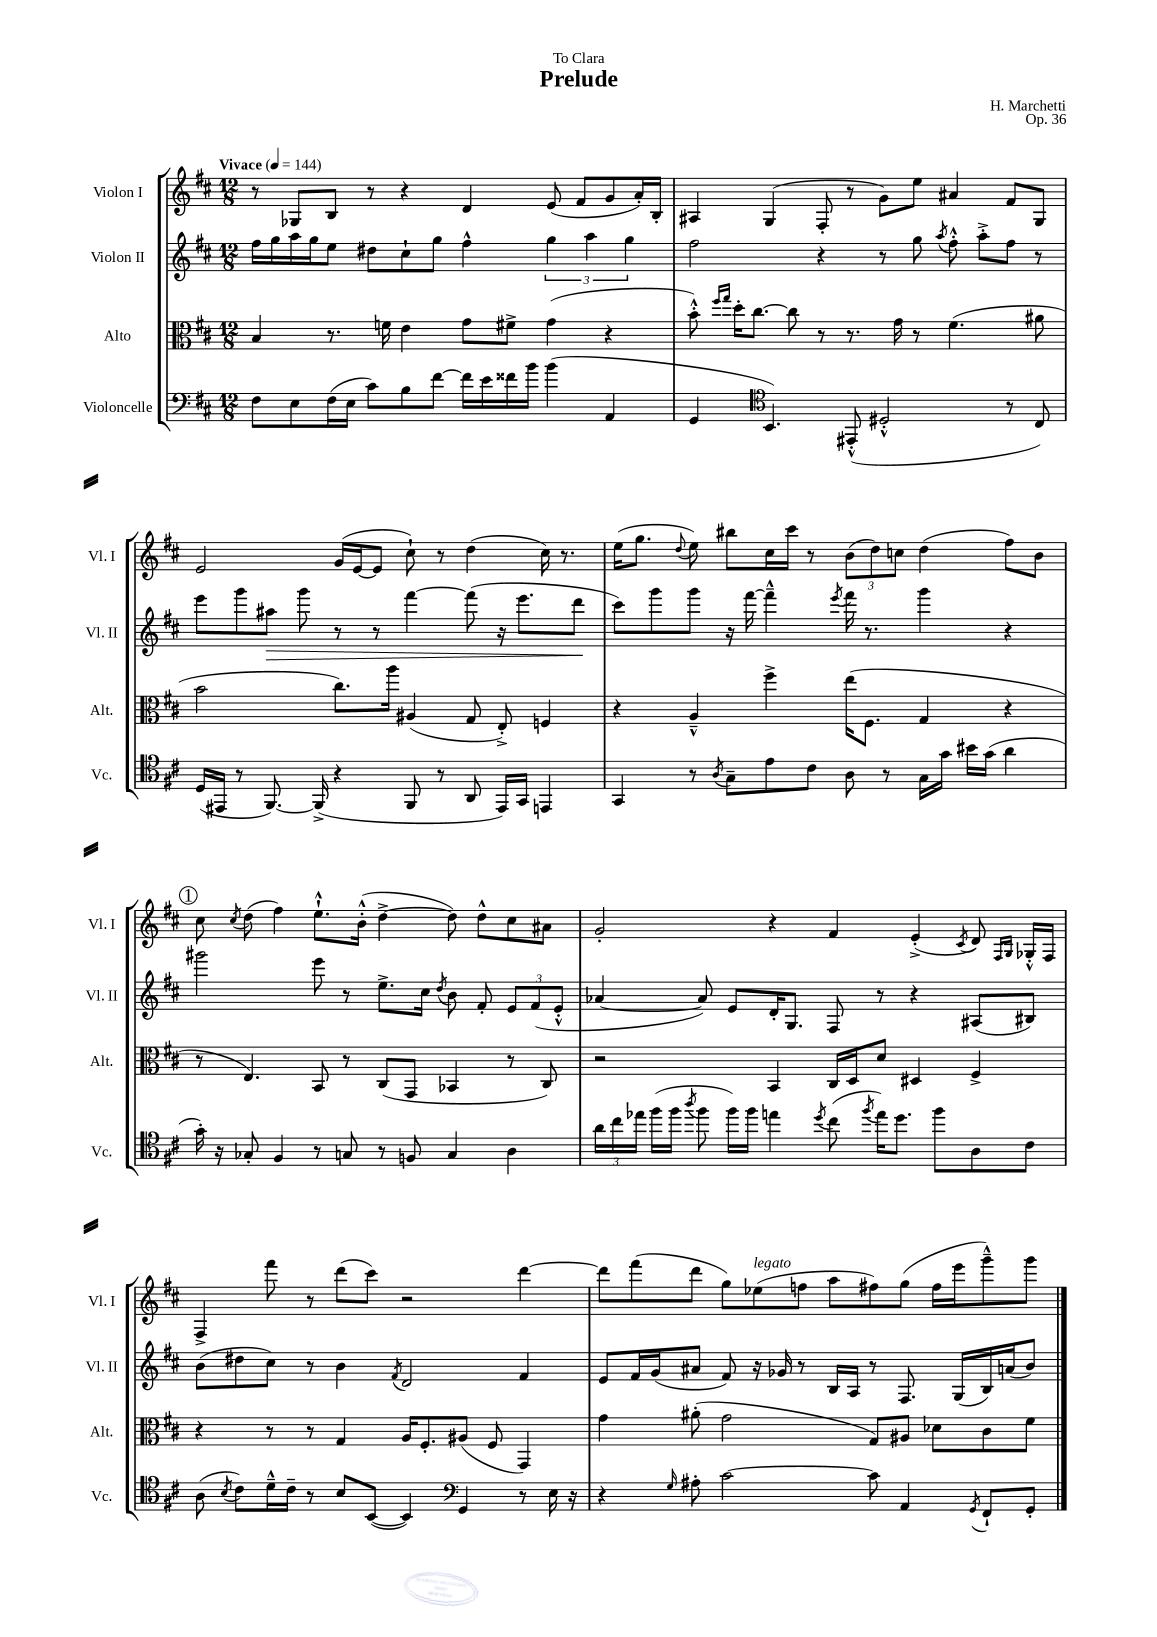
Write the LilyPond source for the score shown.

\header { title = "Prelude" composer = "H. Marchetti" dedication = "To Clara" opus = "Op. 36" }
<<
\new StaffGroup <<
\new Staff = "s0" \with { instrumentName = "Violon I" shortInstrumentName = "Vl. I" } {
    \clef treble \key d \major \numericTimeSignature \time 12/8 \tempo "Vivace" 4 = 144
    \autoBeamOff r8 ges8[ b8] r8 r4 d'4 e'8( fis'8[ g'8 a'16-.) b16]-. |
    ais4 g4( fis8-. r8 g'8[) e''8] ais'4 fis'8[ g8] |
    e'2 g'16[( e'16~ e'8] cis''8-!) r8 d''4( cis''16) r8. |
    e''16[( g''8.] \appoggiatura { d''8 } e''8) bis''8[ cis''16 cis'''16] r8 \tuplet 3/2 { b'8[( d''8) c''8] } d''4( fis''8[) b'8] |
    \mark \markup { \circle "1" } cis''8 \acciaccatura { cis''8 } d''8( fis''4) e''8.[-!-^ b'16]-.-^( d''4~-> d''8) d''8[-^ cis''8 ais'8] |
    g'2-. r4 fis'4 e'4-.->( \acciaccatura { cis'8 } d'8) \grace { fis16[ g16] } ges16[-.-^ fis16] |
    fis4-> fis'''8 r8 d'''8[( cis'''8]) r2 d'''4~ |
    d'''8[ fis'''8( d'''8] g''8[) ees''8^\markup { \italic "legato" }( f''8] a''8[ fis''8) g''8]( fis''16[ e'''16 g'''8---^) g'''8] \bar "|." |
}
\new Staff = "s1" \with { instrumentName = "Violon II" shortInstrumentName = "Vl. II" } {
    \clef treble \key d \major \numericTimeSignature \time 12/8
    \autoBeamOff fis''16[ g''16 a''16 g''16 e''8] dis''8[ cis''8-! g''8] fis''4-^ \tuplet 3/2 { g''4 a''4 g''4 } |
    fis''2 r4 r8 g''8 \acciaccatura { a''8 } fis''8-.-^ a''8[-.-> fis''8] r8 |
    e'''8[ g'''8 ais''8]\> g'''8 r8 r8 fis'''4~ fis'''8( r16 e'''8.[ d'''8]\! |
    cis'''8[) g'''8 g'''8] r16 fis'''16~ fis'''4---^ \acciaccatura { e'''8 } fis'''16 r8. g'''4 r4 |
    \mark \markup { \circle "1" } gis'''2 e'''8 r8 e''8.[-> cis''16] \acciaccatura { d''8 } b'8 fis'8-. \tuplet 3/2 { e'8[ fis'8( e'8]-.-^ } |
    aes'4~ aes'8) e'8[ d'16-. g8.] fis8 r8 r4 ais8[( bis8]) |
    b'8[( dis''8 cis''8]) r8 b'4 \acciaccatura { fis'8 } d'2 fis'4 |
    e'8[ fis'16 g'16( ais'8] fis'8) r16 ges'16 r8 b16[ a16] r8 fis8. g16[( b16) a'16( b'8]) \bar "|." |
}
\new Staff = "s2" \with { instrumentName = "Alto" shortInstrumentName = "Alt." } {
    \clef alto \key d \major \numericTimeSignature \time 12/8
    \autoBeamOff b4 r8. f'16 e'4 g'8[ fis'8]-> g'4( r4 |
    b'8-.-^) \grace { fis''16[ g''16] } d''16[-. cis''8.]~ cis''8 r8 r8. g'16 r8 fis'4.( ais'8 |
    b'2 cis''8.[) a''16] ais4( g8 e8-.->) f4 |
    r4 a4---^ fis''4-> e''16[( fis8.] g4 r4 |
    \mark \markup { \circle "1" } r8 e4.) b,8 r8 cis8[( g,8] bes,4 r8 cis8) |
    r2 b,4 cis16[ d16 d'8] dis4 fis4-> |
    r4 r8 r8 g4 a16[ fis8.-. ais8]( fis8 g,4) |
    g'4 ais'8-.( g'2 g8[) ais8] des'8[ cis'8 fis'8] \bar "|." |
}
\new Staff = "s3" \with { instrumentName = "Violoncelle" shortInstrumentName = "Vc." } {
    \clef bass \key d \major \numericTimeSignature \time 12/8
    \autoBeamOff fis8[ e8 fis16( e16] cis'8[) b8 fis'8]~ fis'16[ e'16 fisis'16 b'16] b'4( a,4 |
    g,4 \clef tenor b,4.) eis,8-.-^( dis2-.-^ r8 cis8) |
    d16[( eis,16] r8 fis,8.~) fis,16->( r4 fis,8 r8 a,8 eis,16[) g,16] e,4 |
    g,4 r8 \acciaccatura { a8 } g8[-- e'8 cis'8] a8 r8 g16[ g'16] bis'16[ g'16]( a'4 |
    \mark \markup { \circle "1" } g'16-.) r16 ges8-. fis4 r8 g8 r8 f8 g4 a4 |
    \tuplet 3/2 { a'16[ cis''16 ees''16] } fis''16[( fis''16] \acciaccatura { a''8 } fis''8 fis''16[) fis''16] e''4 \acciaccatura { d''8 } cis''8( \acciaccatura { fis''8 } e''16[) d''8.] fis''8[ a8 cis'8] |
    a8( \acciaccatura { b8 } cis'8[) d'16---^ cis'16]-- r8 b8[ b,8]~( b,4) \clef bass g,4 r8 e16 r16 |
    r4 \grace { g16 } ais8-. cis'2~ cis'8 a,4 \acciaccatura { g,8 } fis,8[-! g,8]-. \bar "|." |
}
>>
>>
\layout { \context { \Score \remove "Bar_number_engraver" } }
